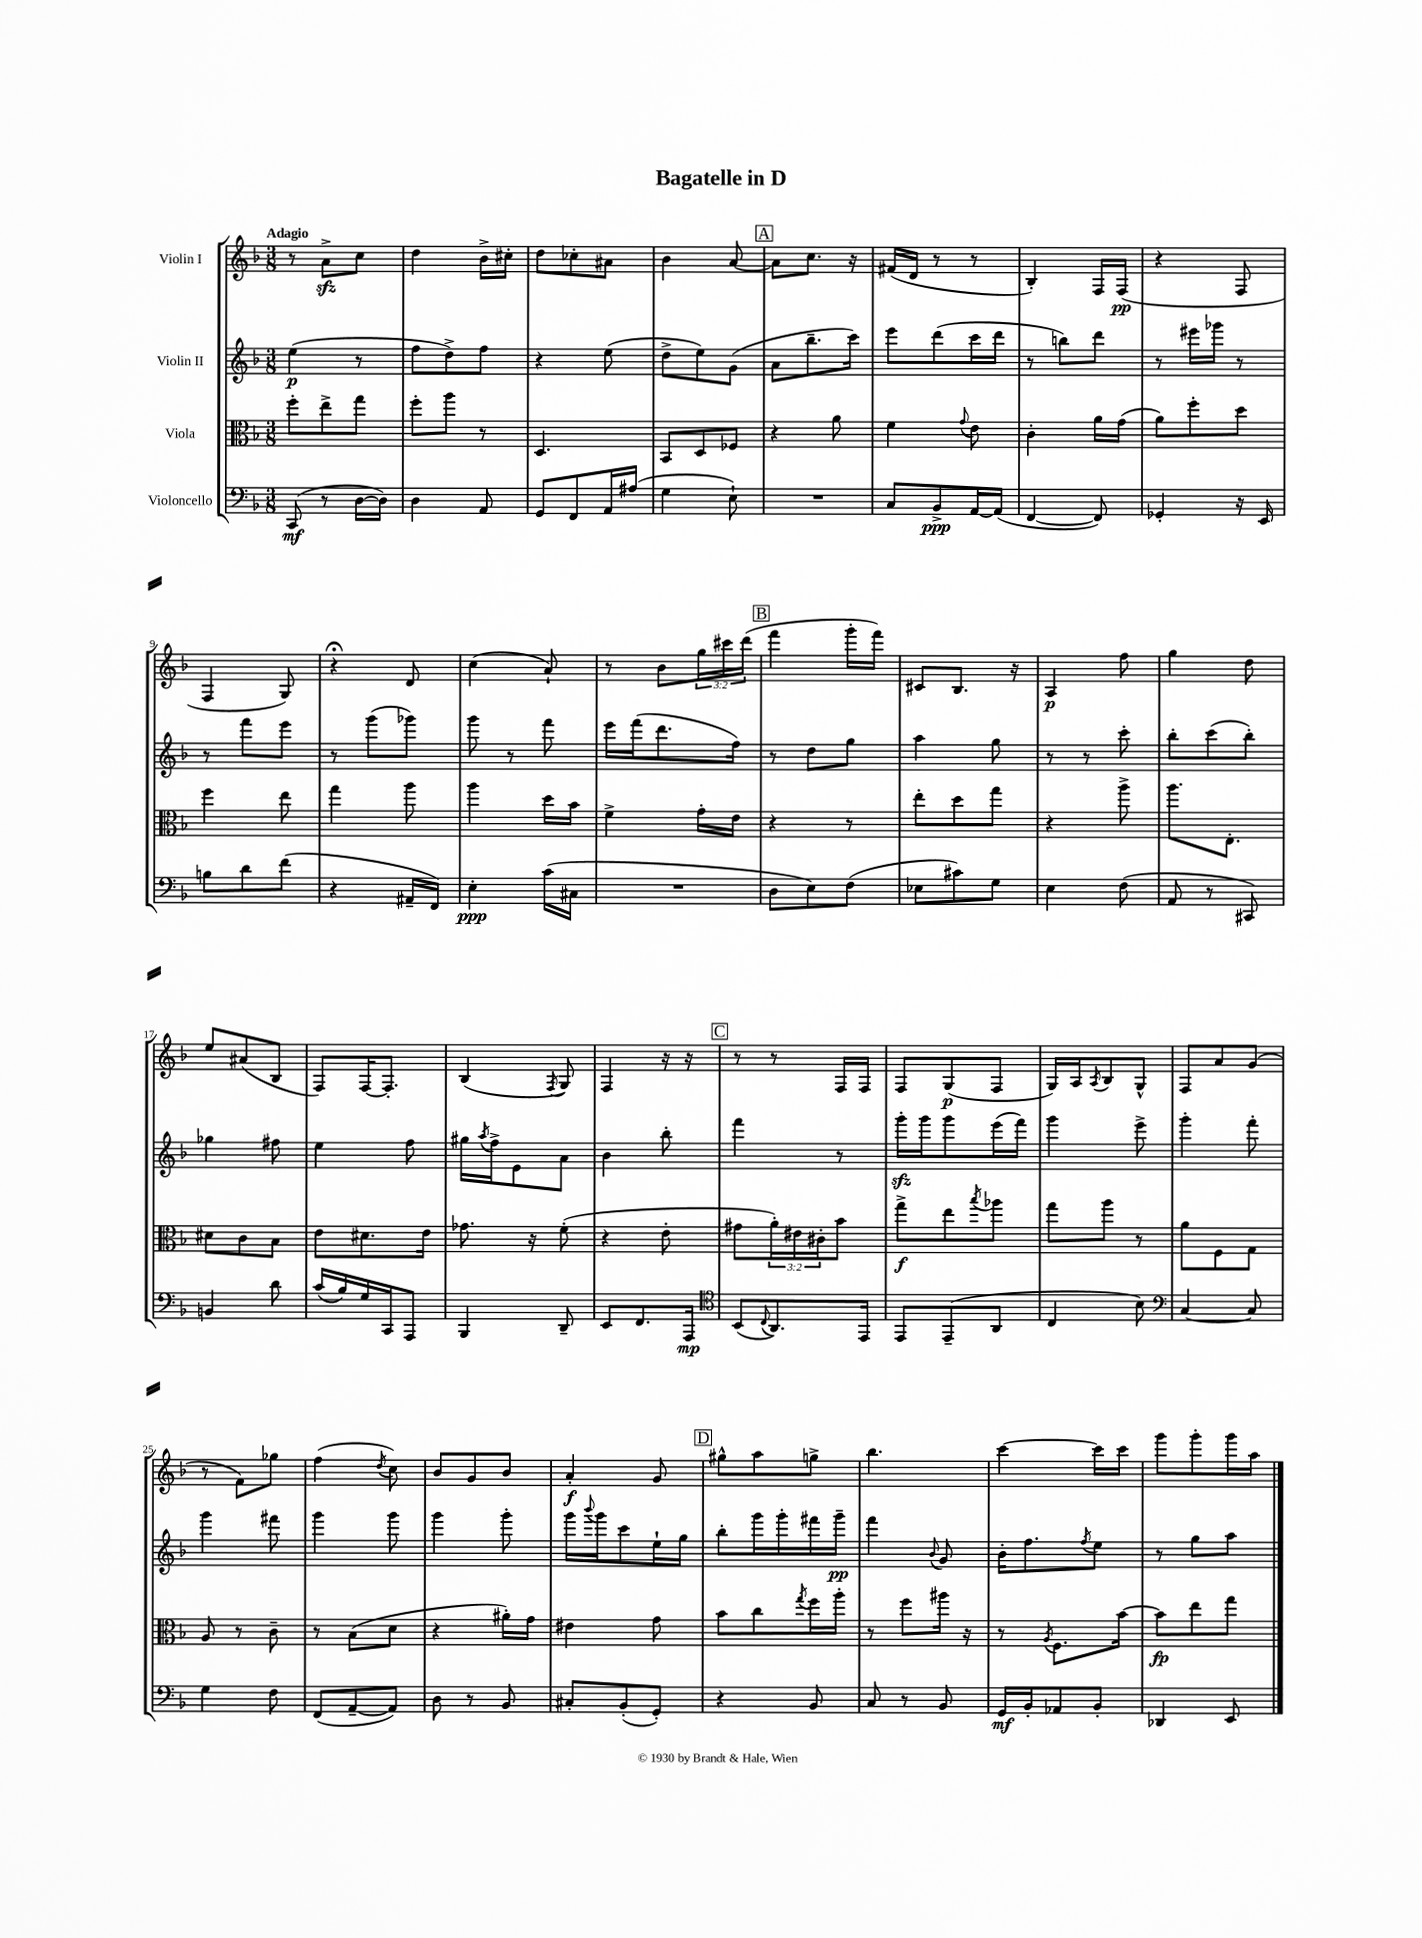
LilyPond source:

\header { title = "Bagatelle in D" }
<<
\new StaffGroup <<
\new Staff = "s0" \with { instrumentName = "Violin I" } {
    \clef treble \key f \major \numericTimeSignature \time 3/8 \override Staff.TupletNumber.text = #tuplet-number::calc-fraction-text \tempo "Adagio"
    r8 a'8->\sfz c''8 |
    d''4 bes'16-> cis''16-. |
    d''8 ces''8-. ais'8 |
    bes'4 a'8~ |
    \mark \markup { \box "A" } a'8 c''8. r16 |
    fis'16( d'16 r8 r8 |
    bes4-.) f16 f16\pp( |
    r4 f8 |
    f4 g8) |
    r4\fermata d'8 |
    c''4( a'8-!) |
    r8 bes'8 \tuplet 3/2 { g''16 cis'''16 d'''16( } |
    \mark \markup { \box "B" } f'''4 g'''16-. f'''16) |
    cis'8 bes8. r16 |
    a4\p f''8 |
    g''4 d''8 |
    e''8 ais'8( bes8 |
    f8) f16~ f8.-. |
    bes4( \acciaccatura { f8 } g8) |
    f4 r16 r16 |
    \mark \markup { \box "C" } r8 r8 f16 f16 |
    f8 g8\p( f8 |
    g16) a16 \acciaccatura { a8 } bes8 g8-^ |
    f8 a'8 g'8( |
    r8 f'8) ges''8 |
    f''4( \acciaccatura { d''8 } c''8) |
    bes'8 g'8 bes'8 |
    a'4-.\f g'8 |
    \mark \markup { \box "D" } gis''8-^ a''8 g''8-> |
    bes''4. |
    c'''4~ c'''16 c'''16 |
    g'''8 g'''8-. g'''16 a''16 \bar "|." |
}
\new Staff = "s1" \with { instrumentName = "Violin II" } {
    \clef treble \key f \major \numericTimeSignature \time 3/8
    e''4\p( r8 |
    f''8 d''8->) f''8 |
    r4 e''8( |
    d''8-> e''8) g'8( |
    \mark \markup { \box "A" } a'8 bes''8.-- c'''16) |
    e'''8 d'''8( c'''16 d'''16 |
    r8 b''8) d'''8 |
    r8 eis'''16 ges'''16 r8 |
    r8 f'''8 e'''8 |
    r8 g'''8( ges'''8) |
    g'''8 r8 f'''8 |
    e'''16 f'''16( d'''8. f''16) |
    \mark \markup { \box "B" } r8 d''8 g''8 |
    a''4 g''8 |
    r8 r8 c'''8-. |
    bes''8-. c'''8( bes''8-.) |
    ges''4 fis''8 |
    e''4 f''8 |
    gis''16 \acciaccatura { a''8 } f''16-> e'8 a'8 |
    bes'4 bes''8-. |
    \mark \markup { \box "C" } f'''4 r8 |
    g'''16-.\sfz g'''16 g'''8 e'''16( f'''16) |
    g'''4 e'''8-> |
    g'''4-. f'''8-. |
    g'''4 fis'''8 |
    g'''4 g'''8 |
    g'''4 g'''8-. |
    g'''16 \appoggiatura { bes'''8 } g'''16 c'''8 e''16-! g''16 |
    \mark \markup { \box "D" } bes''8-. g'''16 g'''16-. fis'''16 g'''16--\pp |
    f'''4 \appoggiatura { bes'8 } g'8 |
    bes'16-. f''8. \acciaccatura { f''8 } e''8 |
    r8 g''8 a''8 \bar "|." |
}
\new Staff = "s2" \with { instrumentName = "Viola" } {
    \clef alto \key f \major \numericTimeSignature \time 3/8 \override Staff.TupletNumber.text = #tuplet-number::calc-fraction-text
    f''8-. e''8-> g''8 |
    f''8-. a''8 r8 |
    d4. |
    bes,8 d8 fes8 |
    \mark \markup { \box "A" } r4 a'8 |
    f'4 \appoggiatura { g'8 } e'8 |
    c'4-. a'16 g'16( |
    a'8) f''8-. d''8 |
    f''4 e''8 |
    g''4 a''8 |
    a''4 d''16 bes'16 |
    f'4-> g'16-. e'16 |
    \mark \markup { \box "B" } r4 r8 |
    e''8-. d''8 g''8 |
    r4 a''8-> |
    a''8. e8.-. |
    dis'8 c'8 bes8 |
    e'8 dis'8. e'16 |
    ges'8. r16 f'8-.( |
    r4 e'8-. |
    \mark \markup { \box "C" } gis'8 \tuplet 3/2 { a'16-.) eis'16 cis'16-. } bes'8 |
    g''8->\f e''8 \acciaccatura { bes''8 } aes''8 |
    g''8 a''8 r8 |
    a'8 f8 g8 |
    a8 r8 c'8-- |
    r8 bes8( d'8 |
    r4 ais'16-.) g'16 |
    eis'4 g'8 |
    \mark \markup { \box "D" } bes'8 c''8 \acciaccatura { g''8 } f''16 a''16-. |
    r8 f''8 ais''16 r16 |
    r8 \acciaccatura { a8 } f8. bes'16~ |
    bes'8\fp e''8 g''8 \bar "|." |
}
\new Staff = "s3" \with { instrumentName = "Violoncello" } {
    \clef bass \key f \major \numericTimeSignature \time 3/8
    c,8\mf( r8 d16~ d16) |
    d4 a,8 |
    g,8 f,8 a,16 ais16( |
    g4 e8-!) |
    \mark \markup { \box "A" } R4. |
    c8 bes,8->\ppp a,16~ a,16( |
    f,4~ f,8) |
    ges,4-. r16 e,16 |
    b8 d'8 f'8( |
    r4 ais,16-- f,16) |
    e4-.\ppp c'16( cis16 |
    R4. |
    \mark \markup { \box "B" } d8 e8) f8( |
    ees8 cis'8) g8 |
    e4 f8( |
    a,8 r8 cis,8) |
    b,4 d'8 |
    c'16( bes16) g16 c,16 a,,8 |
    bes,,4 d,8-- |
    e,8 f,8. a,,16\mp |
    \mark \markup { \box "C" } \clef tenor bes,8( \appoggiatura { c8 } a,8.) e,16 |
    e,8 e,8--( a,8 |
    c4 bes8) |
    \clef bass c4~ c8 |
    g4 f8 |
    f,8( a,8~-- a,8) |
    d8 r8 bes,8 |
    cis8-. bes,8-.( g,8-.) |
    \mark \markup { \box "D" } r4 bes,8 |
    c8 r8 bes,8 |
    g,16\mf bes,16-. aes,8 bes,8-. |
    des,4 e,8 \bar "|." |
}
>>
>>
